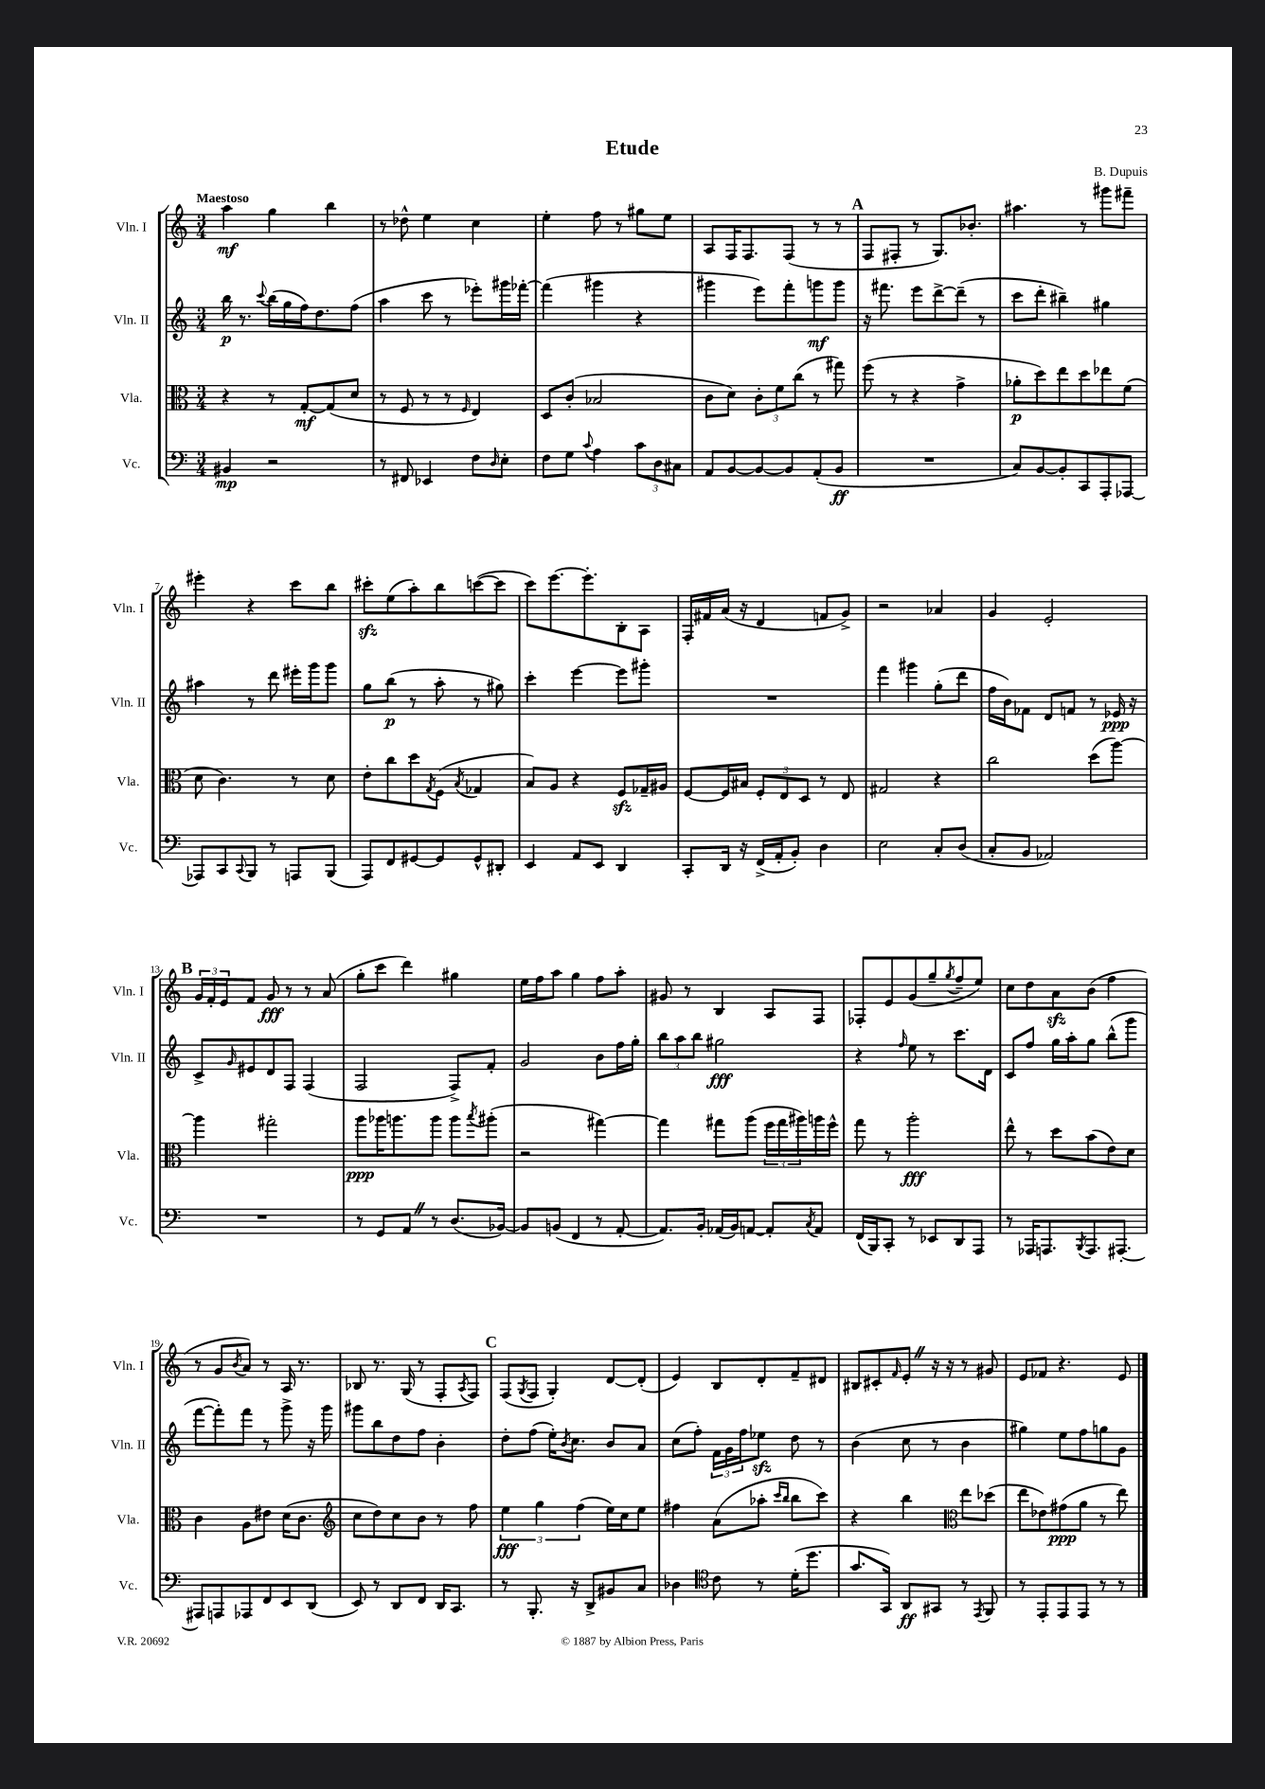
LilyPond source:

\header { title = "Etude" composer = "B. Dupuis" }
<<
\new StaffGroup <<
\new Staff = "s0" \with { instrumentName = "Vln. I" shortInstrumentName = "Vln. I" } {
    \clef treble \key c \major \numericTimeSignature \time 3/4 \tempo "Maestoso"
    a''4\mf g''4 b''4 |
    r8 des''8-^ e''4 c''4 |
    e''4-. f''8 r8 gis''8 e''8 |
    a8 f16 f8. f8( r8 r8 |
    \mark \markup { \bold "A" } f8 fis8-. r8 g8.) bes'8.-. |
    ais''4. r8 gis'''8 fis'''8-- |
    eis'''4-. r4 c'''8 b''8 |
    cis'''8-.\sfz e''8( a''8-.) b''8 c'''8~( c'''8 |
    c'''8) e'''8.~ e'''8.-. b8-. a8 |
    f16-. fis'16 a'16( r16 d'4 f'8 g'8->) |
    r2 aes'4 |
    g'4 e'2-. |
    \mark \markup { \bold "B" } \tuplet 3/2 { g'16 f'16-. e'16 } f'8 g'8\fff r8 r8 a'8( |
    g''8-. c'''8 d'''4) gis''4 |
    e''16 f''16 a''8 g''4 f''8 a''8-. |
    gis'8 r8 b4 a8 f8 |
    fes8-. e'8 g'8( g''8-- \acciaccatura { g''8 } f''8-- e''8) |
    c''8 d''8 a'8\sfz b'8( f''4 |
    r8 g'8 \acciaccatura { b'8 } a'8) r8 a16 r8. |
    bes8 r8. g16( r8 f8-. \acciaccatura { a8 } f8) |
    \mark \markup { \bold "C" } f8( \acciaccatura { g8 } f8 g4-.) d'8~ d'8-.( |
    e'4) b8 d'8-. f'8-- dis'8 |
    bis8 cis'8-. \grace { f'16 } e'8-. \once \override BreathingSign.text = \markup { \musicglyph "scripts.caesura.straight" } \breathe r16 r16 r8 gis'8 |
    e'8 fes'8 r4. e'8 \bar "|." |
}
\new Staff = "s1" \with { instrumentName = "Vln. II" shortInstrumentName = "Vln. II" } {
    \clef treble \key c \major \numericTimeSignature \time 3/4
    b''16\p r8. \appoggiatura { c'''8 } b''16( g''16 f''16) d''8. f''8( |
    a''4 c'''8 r8 ees'''8-.) gis'''16 fes'''16~-. |
    fes'''4( gis'''4 r4 |
    gis'''4 e'''8) f'''8-. g'''8\mf g'''8 |
    \mark \markup { \bold "A" } r16 fis'''8. e'''8 d'''8~-> d'''8--( r8 |
    c'''8 d'''8-. bis''4--) gis''4 |
    ais''4 r8 d'''8 eis'''16-. g'''16 g'''8 |
    g''8 b''8\p( r8 a''8-. r8 gis''8) |
    c'''4-. e'''4~ e'''8 gis'''8-. |
    R2. |
    f'''4 gis'''4 g''8-.( d'''8 |
    f''16 b'16) fes'8 d'8 f'8 r8 ees'16\ppp r16 |
    \mark \markup { \bold "B" } c'8-> \grace { g'16 } eis'8 d'8 f8 f4( |
    f2 f8->) f'8-. |
    g'2 b'8 f''16 g''16-. |
    \tuplet 3/2 { b''8 a''8 b''8 } gis''2\fff |
    r4 \grace { f''16 } e''8 r8 c'''8. d'16 |
    c'8 f''8 g''16 a''16-. g''8 b''8-^( g'''8 |
    f'''8~ f'''8-.) f'''8 r8 g'''8-> r16 g'''16 |
    gis'''8 b''8 d''8 f''8 b'4-. |
    \mark \markup { \bold "C" } d''8-. f''8( e''16-.) \acciaccatura { b'8 } c''8. b'8 a'8 |
    c''8( f''8-.) \tuplet 3/2 { f'16 g'16 f''16 } ees''8\sfz d''8 r8 |
    b'4( c''8 r8 b'4 |
    gis''4) e''8 f''8 g''8 g'8 \bar "|." |
}
\new Staff = "s2" \with { instrumentName = "Vla." shortInstrumentName = "Vla." } {
    \clef alto \key c \major \numericTimeSignature \time 3/4
    r4 r8 g8~-.\mf g8( d'8 |
    r8 f8 r8 r8 \grace { f16 } e4) |
    d8 c'8-.( bes2 |
    c'8 d'8) \tuplet 3/2 { c'8-. f'8 c''8( } r8 gis''8) |
    \mark \markup { \bold "A" } f''8( r8 r4 g'4-> |
    aes'8-.\p d''8) e''8 d''8 ees''8 f'8( |
    d'8 c'4.) r8 d'8 |
    e'8-. c''8 d''8 \acciaccatura { g8 } f8( \acciaccatura { b8 } ges4 |
    b8) a8 r4 f8\sfz ges16-- ais16 |
    f8~ f16 bis16 \tuplet 3/2 { f8-. e8 d8 } r8 e8 |
    gis2 r4 |
    c''2 d''8( a''8~) |
    \mark \markup { \bold "B" } a''4 gis''2-. |
    a''8\ppp aes''16 a''8. a''8 a''8 \acciaccatura { b''8 } ais''8-.( |
    r2 gis''4~) |
    gis''4 gis''8 a''8( \tuplet 3/2 { f''16 gis''16 ais''16) } a''16 f''16-^ |
    g''8 r8 a''2-.\fff |
    e''8-^ r8 d''8 b'8( e'8) d'8 |
    c'4 a8 eis'8 d'16( c'8. |
    \clef treble c''8 d''8) c''8 b'8 r8 f''8 |
    \mark \markup { \bold "C" } \tuplet 3/2 { e''4\fff g''4 f''4( } e''16) c''16 e''8 |
    fis''4 a'8( aes''8-. \grace { c'''16 b''16 } b''8 c'''8) |
    r4 b''4 \clef alto e''8 des''8( |
    e''8 ees'8) gis'8\ppp( a'8 r8 e''8) \bar "|." |
}
\new Staff = "s3" \with { instrumentName = "Vc." shortInstrumentName = "Vc." } {
    \clef bass \key c \major \numericTimeSignature \time 3/4
    bis,4\mp r2 |
    r8 fis,8 ees,4 f8 \grace { d16 } e8-. |
    f8 g8 \appoggiatura { c'8 } a4 \tuplet 3/2 { c'8 d8 cis8 } |
    a,8 b,8~ b,8~ b,8 a,8-.( b,8\ff |
    \mark \markup { \bold "A" } R2. |
    c8) b,8~ b,8-. c,8 a,,8-. aes,,8~ |
    aes,,8 c,8 \appoggiatura { c,8 } b,,8 r8 a,,8 b,,8( |
    a,,8) f,8 gis,8~ gis,8 gis,8-^ dis,8-. |
    e,4 a,8 e,8 d,4 |
    c,8-. d,16 r16 f,16->( a,16-. b,8-.) d4 |
    e2 c8-. d8( |
    c8-. b,8 aes,2) |
    \mark \markup { \bold "B" } R2. |
    r8 g,8 a,8 \once \override BreathingSign.text = \markup { \musicglyph "scripts.caesura.straight" } \breathe r8 d8.( bes,16~) |
    bes,8 b,8( f,4 r8 a,8~-. |
    a,8.) b,16-. aes,16( b,16) a,8~ a,8-. \acciaccatura { c8 } a,8 |
    f,16( b,,16) c,8-. r8 ees,8 d,8 a,,8 |
    r8 aes,,16 a,,8. \acciaccatura { b,,8 } a,,8. ais,,8.~-. |
    ais,,8 a,,8 aes,,8 f,8 e,8 d,8( |
    e,8) r8 d,8 f,8 d,16 c,8. |
    \mark \markup { \bold "C" } r8 b,,8.-. r16 d,8-> bis,8 c8 |
    des4 \clef tenor c'8 r8 d'16-.( d''8. |
    g'8. g,16) a,8\ff gis,8 r8 \acciaccatura { e,8 } f,8 |
    r8 e,8-. e,8 e,8 r8 r8 \bar "|." |
}
>>
>>
